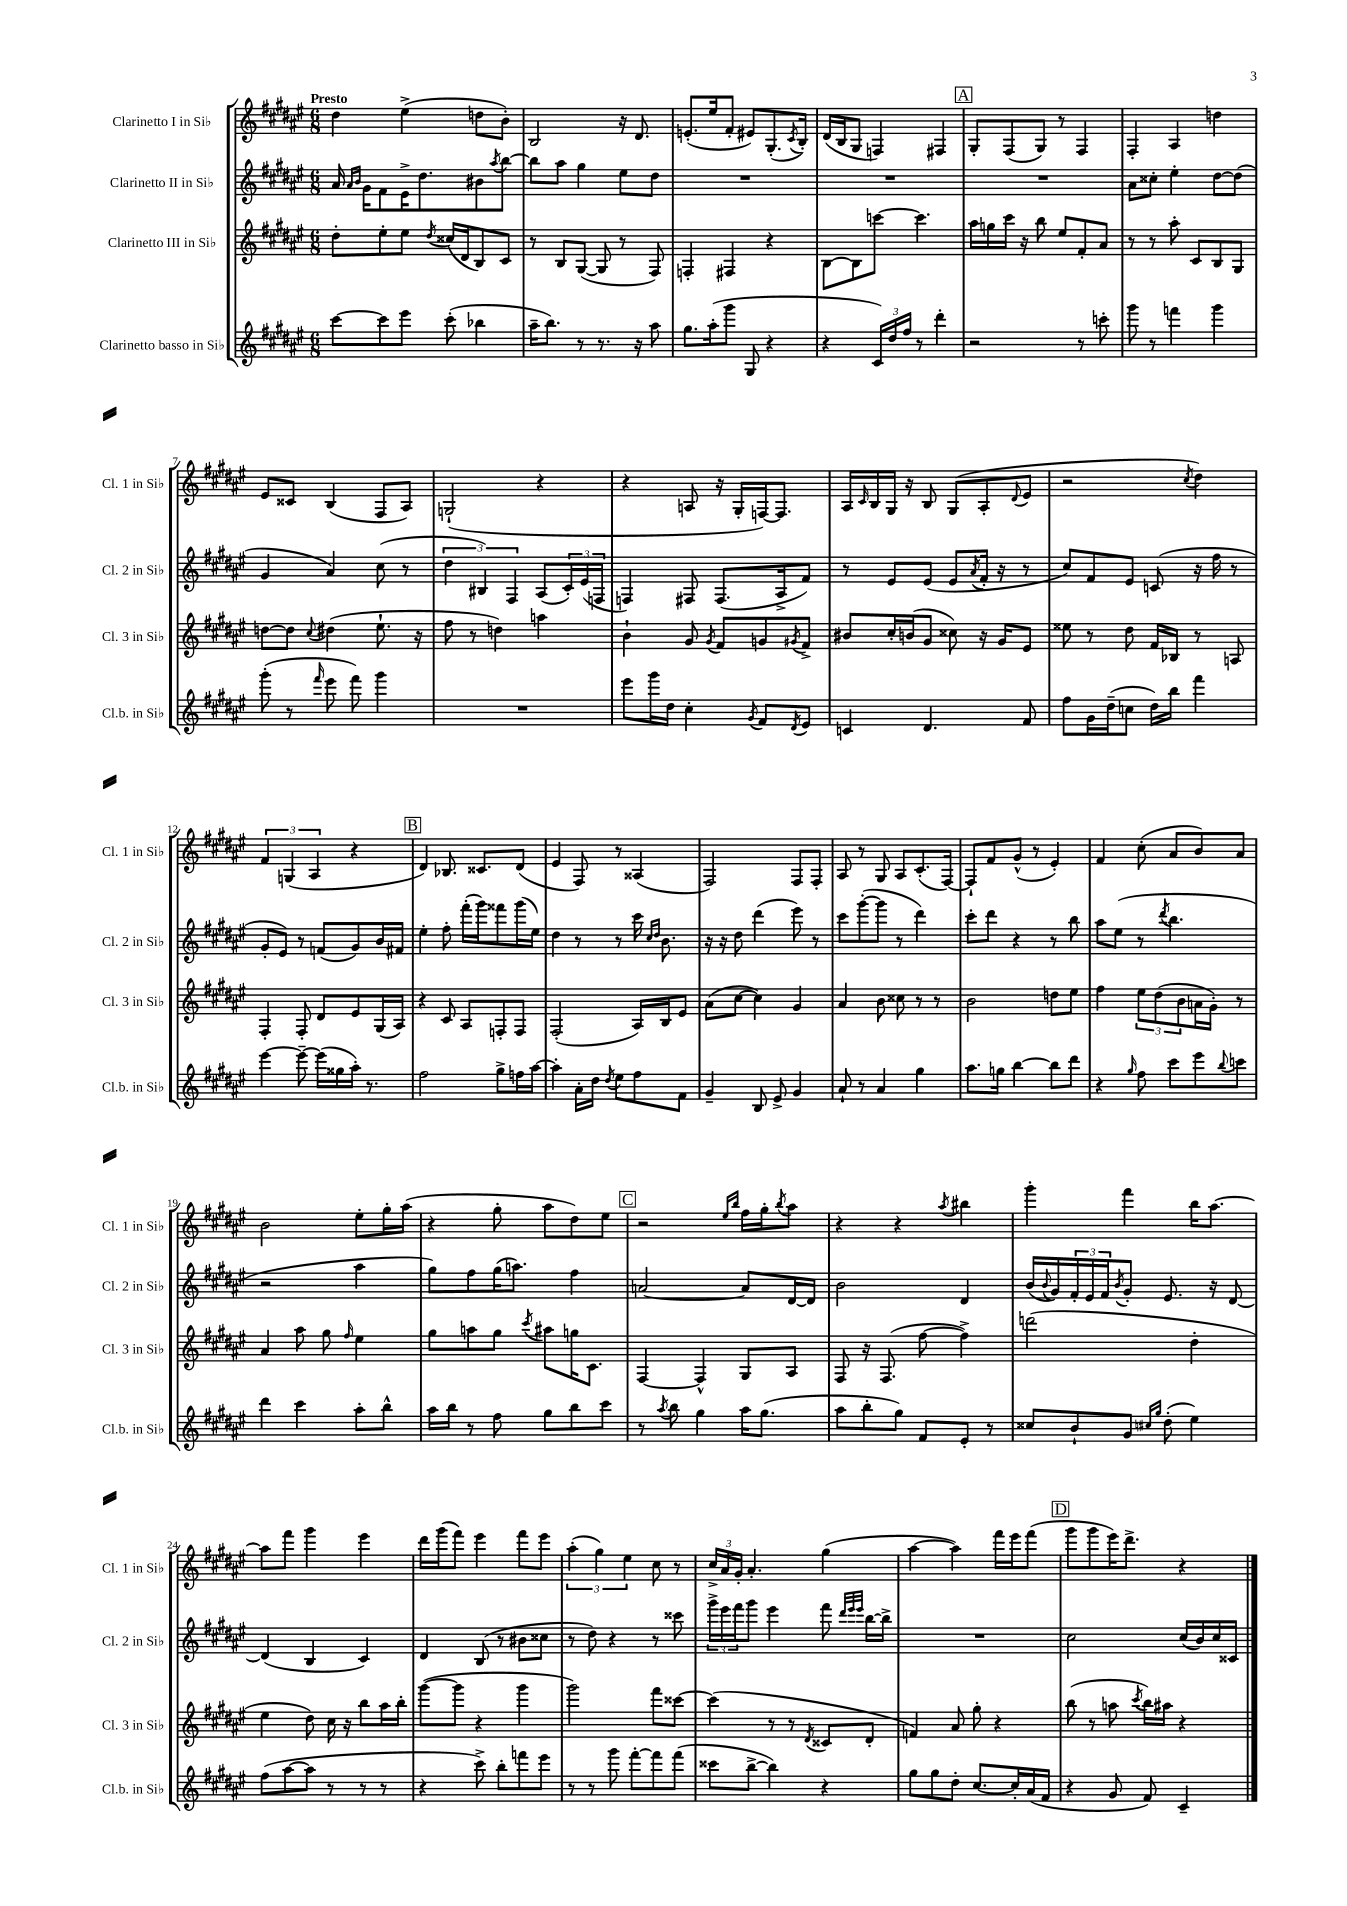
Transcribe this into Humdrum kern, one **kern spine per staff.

**kern	**kern	**kern	**kern
*part4	*part3	*part2	*part1
*staff4	*staff3	*staff2	*staff1
*I"Clarinetto basso in Si♭	*I"Clarinetto III in Si♭	*I"Clarinetto II in Si♭	*I"Clarinetto I in Si♭
*I'Cl.b. in Si♭	*I'Cl. 3 in Si♭	*I'Cl. 2 in Si♭	*I'Cl. 1 in Si♭
*clefG2	*clefG2	*clefG2	*clefG2
*k[f#c#g#d#a#e#]	*k[f#c#g#d#a#e#]	*k[f#c#g#d#a#e#]	*k[f#c#g#d#a#e#]
*M6/8	*M6/8	*M6/8	*M6/8
=1	=1	=1	=1
!	!	!	!LO:TX:a:B:t=Presto
[8ccc#\L	8dd#'\L	16a#/	4dd#\
.	.	16qqa#/LL	.
.	.	16qqb/JJ	.
.	.	16g#\KL	.
8ccc#\]	8ee#'\	8f#\	.
8eee#\J	8ee#\J	16e#^\K	(4ee#^\
.	.	8.dd#\	.
.	8qdd#/	.	.
(8ccc#'\	(16cc##X/LL	.	.
.	16d#/J	.	.
4bb-X\	8B/)	8b#X\	8ddn\L
.	.	8qaa#/	.
.	8c#/J	[8bb\J	8b'\J)
=2	=2	=2	=2
16aa#~\KL	8r	8bb\L]	2B/
8.bb\J)	.	.	.
.	8B/L	8aa#\J	.
8r	([8G#/J	4gg#\	.
8.r	8G#/]	.	.
.	8r	8ee#\L	16r
16r	.	.	8.d#/
8aa#\	8F#/)	8dd#\J	.
=3	=3	=3	=3
8.gg#\L	4Fn'/	2.r	(8.en'/L
(16aa#'\k	.	.	16ee#/k
8ggg#\J	4F#X/	.	8f#'/J
8G#/	.	.	8e#X/L)
4r	4r	.	(8.G#'/
.	.	.	8qc#/
.	.	.	16B'/Jk)
=4	=4	=4	=4
4r	[8B\L	2.r	(16d#/LL
.	.	.	16B/J
.	8B\]	.	8G#/J
24c#/LL)	[8cccn\J	.	4Fn/)
24dd#/	.	.	.
24ff#/JJ	.	.	.
8r	4.ccc\]	.	.
4ddd#'\	.	.	4F#X/
!!LO:REH:place=s1:t=A
=5	=5	=5	=5
2r	16aa#\LL	2.r	8G#'/L
.	16ggn\	.	.
.	16ccc#\JJ	.	(8F#/
.	16r	.	.
.	8bb\	.	8G#/J)
.	8ee#/L	.	8r
8r	8f#'/	.	4F#/
8cccn'\	8a#/J	.	.
=6	=6	=6	=6
8ggg#\	8r	8a#\L	4F#'/
8r	8r	8cc##X'\J	.
4fffn\	8aa#'\	4ee#'\	4A#/
.	8c#/L	.	.
4ggg#\	8B/	[8dd#\L	4ddn\
.	8G#/J	(8dd#\J]	.
!!LO:LB:g=z
=7	=7	=7	=7
(8ggg#'\	[8ddn\L	4g#/	8e#/L
8r	8dd\J]	.	8c##X/J
16qqfff#/	8qqcc#/	.	.
8eee#\	(4dd#X\	4a#/)	(4B/
8fff#\)	.	.	.
4ggg#\	8.ee#`\	(8cc#\	8F#/L
.	.	8r	8A#/J)
.	16r	.	.
=8	=8	=8	=8
2.r	8ff#\	6dd#\	(2Gn`/
.	8r	.	.
.	.	6B#X/)	.
.	4ddn\)	.	.
.	.	6F#/	.
.	4aan\	(8A#/L	4r
.	.	24c#'/L)	.
.	.	(24e#/	.
.	.	24Fn/JJ	.
=9	=9	=9	=9
8eee#\L	4b`\	4Fn/)	4r
16ggg#\L	.	.	.
16dd#\JJ	.	.	.
4cc#'\	8g#/	8F#X/	8An/
.	8qg#/	.	.
.	8f#/L	(8.F#/L	16r
.	.	.	16G#'/LL
8qg#/	.	.	.
8f#/L	8gn/	.	[16Fn/J)
.	.	16A#^/k	8.F/J]
8qd#/	8qg#X/	.	.
8e#/J	8f#^/J	8f#/J)	.
=10	=10	=10	=10
4cn/	8b#X/L	8r	16A#/LL
.	.	.	16qqc#/
.	.	.	16B/
.	16cc#'/L	8e#/L	16G#/JJ
.	(16bn/J	.	16r
4.d#/	8g#/J	(8e#/J	8B/
.	8cc##X\)	8e#/L	(8G#/L
.	.	8qa#/	.
.	16r	16f#'/Jk	8A#'/
.	16g#/KL	16r	.
.	.	.	8qqd#/
8f#/	8e#/J	8r	8e#/J
=11	=11	=11	=11
8ff#\L	8ee##X\	8cc#/L)	2r
16g#\L	8r	8f#/	.
(16dd#~\J	.	.	.
8ccn\J	8dd#\	8e#/J	.
16dd#\LL)	16f#/LL	(8cn/	.
16bb\JJ	16B-X/JJ	.	.
.	.	.	8qcc#/
4fff#\	8r	16r	4dd#\)
.	.	16ff#\	.
.	8An/	8r	.
!!LO:LB:g=z
=12	=12	=12	=12
[4eee#\	4F#'/	8g#'/L	6f#/
.	.	8e#/J)	.
.	.	.	(6Gn/
8eee#~\_	8F#'/	8r	.
.	.	.	6A#/
(16eee#\LL]	8d#/L	(8fn/L	.
16gg##X\	.	.	.
16aa#'\JJ)	8e#/	8g#/)	4r
8.r	.	.	.
.	(16G#/L	16b/L	.
.	16A#/JJ)	16f#X/JJ	.
!!LO:REH:place=s1:t=B
=13	=13	=13	=13
2ff#\	4r	4ee#'\	4d#/)
.	8c#/	8ff#'\	8.B-X/
.	8A#/L	(16fff#'\LL	.
.	.	16ggg#\J)	8.c##X/L
8gg#^\L	8Fn'/	8fff##X\	.
16ffn\L	8F/J	(16ggg#\L	(8d#/J
[16aa#\JJ	.	16ee#\JJ)	.
=14	=14	=14	=14
4aa#'\]	(2F#'/	4dd#\	4e#/
16a#'\LL	.	8r	8F#/)
16dd#\JJ	.	.	.
8qdd#/	.	.	.
8ee#\L	.	8r	8r
8ff#\	16A#/LL)	16ccc#\	(4A##X/
.	.	16qqcc#/LL	.
.	.	16qqdd#/JJ	.
.	16B/J	8.b\	.
8f#\J	8e#/J	.	.
=15	=15	=15	=15
4g#~/	(8a#\L	16r	2F#/)
.	.	16r	.
.	[8cc#\J	8dd#\	.
8B/	4cc#\])	(4ddd#\	.
8e#^/	.	.	.
4g#/	4g#/	8eee#\)	8F#/L
.	.	8r	8F#'/J
=16	=16	=16	=16
8a#`/	4a#/	8ccc#\L	8A#/
8r	.	([8ggg#'\	8r
4a#/	8b\	8ggg#\J]	8G#/
.	8cc##X\	8r	8A#/L
4gg#\	8r	4ddd#\)	(8.c#'/
.	8r	.	.
.	.	.	[16F#/Jk)
=17	=17	=17	=17
8.aa#\L	2b\	8ccc#'\L	8F#`/L]
.	.	8ddd#\J	8f#/
16ggn\Jk	.	.	.
[4bb\	.	4r	(8g#^^/J
.	.	.	8r
8bb\L]	8ddn\L	8r	4e#'/)
8ddd#\J	8ee#\J	8bb\	.
=18	=18	=18	=18
4r	4ff#\	8aa#\L	4f#/
.	.	(8ee#\J	.
16qqgg#/	.	.	.
8ff#\	12ee#\L	8r	(8cc#'\
.	(12dd#\	.	.
.	.	8qddd#/	.
8ccc#\L	.	4.bb\	8a#/L
.	12b\	.	.
8eee#\	16an\L	.	8b/)
.	16g#'\JJ)	.	.
8qqbb/	.	.	.
8cccn\J	8r	.	8a#/J
!!LO:LB:g=z
=19	=19	=19	=19
4ddd#\	4a#/	2r	2b\
4ccc#\	8aa#\	.	.
.	8gg#\	.	.
.	16qqff#/	.	.
8aa#'\L	4ee#\	4aa#\	8ee#'\L
8bb^^\J	.	.	16gg#'\L
.	.	.	(16aa#\JJ
=20	=20	=20	=20
16aa#\LL	8gg#\L	8gg#\L)	4r
16bb\JJ	.	.	.
8r	8aan\	8ff#\	.
8ff#\	8gg#\J	(16gg#\K	8gg#'\
.	.	8.aan\J)	.
.	8qccc#/	.	.
8gg#\L	8aa#X\L	.	8aa#\L
8bb\	16ggn\K	4ff#\	8dd#\)
.	8.c#\J	.	.
8ccc#\J	.	.	8ee#\J
!!LO:REH:place=s1:t=C
=21	=21	=21	=21
8r	[4F#/	[2an/	2r
8qaa#/	.	.	.
8bb\	.	.	.
4gg#\	4F#^^/]	.	.
.	.	.	16qqee#/LL
.	.	.	16qqbb/JJ
16aa#\KL	8G#/L	8a/L]	16ff#\LL
(8.gg#\J	.	.	16gg#'\J
.	.	.	8qbb/
.	8A#/J	[16d#/L	8aa#\J
.	.	16d#/JJ]	.
=22	=22	=22	=22
8aa#\L	8F#/	2b\	4r
8bb'\	16r	.	.
.	(8.F#/	.	.
8gg#\J)	.	.	4r
8f#/L	[8ff#\	.	.
.	.	.	8qaa#/
8e#'/J	4ff#^\])	4d#/	4bb#X\
8r	.	.	.
=23	=23	=23	=23
8cc##X/L	(2dddn\	(16b/LL	4ggg#'\
.	.	8qqb/	.
.	.	16g#/)	.
8b`/	.	24f#'/	.
.	.	24e#/	.
.	.	24f#/J	.
.	.	8qb/	.
8g#/J	.	8g#'/J	4fff#\
16qqcc#X/LL	.	.	.
16qqgg#/JJ	.	.	.
(8dd#'\	.	8.e#/	.
4ee#\)	4dd#'\	.	16bb\KL
.	.	16r	[8.aa#\J
.	.	[8d#/	.
!!LO:LB:g=z
=24	=24	=24	=24
(8ff#\L	4ee#\	(4d#/]	8aa#\L]
[8aa#\	.	.	8fff#\J
8aa#\J]	8dd#\)	4B/	4ggg#\
8r	16cc#\	.	.
.	16r	.	.
8r	8bb\L	4c#/)	4eee#\
8r	16aa#\L	.	.
.	16bb'\JJ	.	.
=25	=25	=25	=25
4r	([8ggg#\L	4d#/	16ddd#\LL
.	.	.	(16ggg#\J
.	8ggg#\J]	.	8fff#\J)
8ccc#^\)	4r	(8B/	4eee#\
8bb'\L	.	8r	.
8fffn\	4ggg#\	8b#X\L	8fff#\L
8eee#\J	.	8cc##X\J	8eee#\J
=26	=26	=26	=26
8r	2ggg#\)	8r	(6aa#'\
8r	.	8dd#\)	.
.	.	.	6gg#\)
8ggg#\	.	4r	.
.	.	.	6ee#\
[8fff#'\L	.	.	.
8fff#\]	8fff#\L	8r	8cc#\
(8fff#\J	[8ccc##X\J	8ccc##X\	8r
=27	=27	=27	=27
8ccc##X\L	(4ccc##\]	24ggg#^\LL	24cc#^/LL
.	.	24eee#\	24a#/
.	.	24fff#\J	24g#'/JJ
[8bb^\J	.	8ggg#\J	4.a#'/
4bb\])	8r	4eee#\	.
.	8r	.	.
.	8qd#/	.	.
4r	8c##X/L	8fff#\	(4gg#\
.	.	32qqddd#/LLL	.
.	.	32qqeee#/	.
.	.	32qqeee#/JJJ	.
.	8d#'/J	[16bb\LL	.
.	.	16bb^\JJ]	.
=28	=28	=28	=28
8gg#\L	4fn/)	2.r	[4aa#\
8gg#\	.	.	.
8dd#'\J	8a#/	.	4aa#\])
[8.cc#/L	8gg#'\	.	.
.	4r	.	16fff#\LL
16cc#'/L]	.	.	16eee#\J
(16a#/	.	.	(8fff#\J
16f#/JJ	.	.	.
!!LO:REH:place=s1:t=D
=29	=29	=29	=29
4r	(8bb\	2cc#\	8ggg#\L
.	8r	.	8ggg#\
8g#/	8aan\	.	16eee#\K)
.	.	.	8.ddd#^\J
.	8qccc#/	.	.
8f#/)	16bb\LL)	.	.
.	16aa#X\JJ	.	.
4c#~/	4r	(16cc#/LL	4r
.	.	16b/)	.
.	.	16cc#/	.
.	.	16c##X/JJ	.
==	==	==	==
*-	*-	*-	*-
